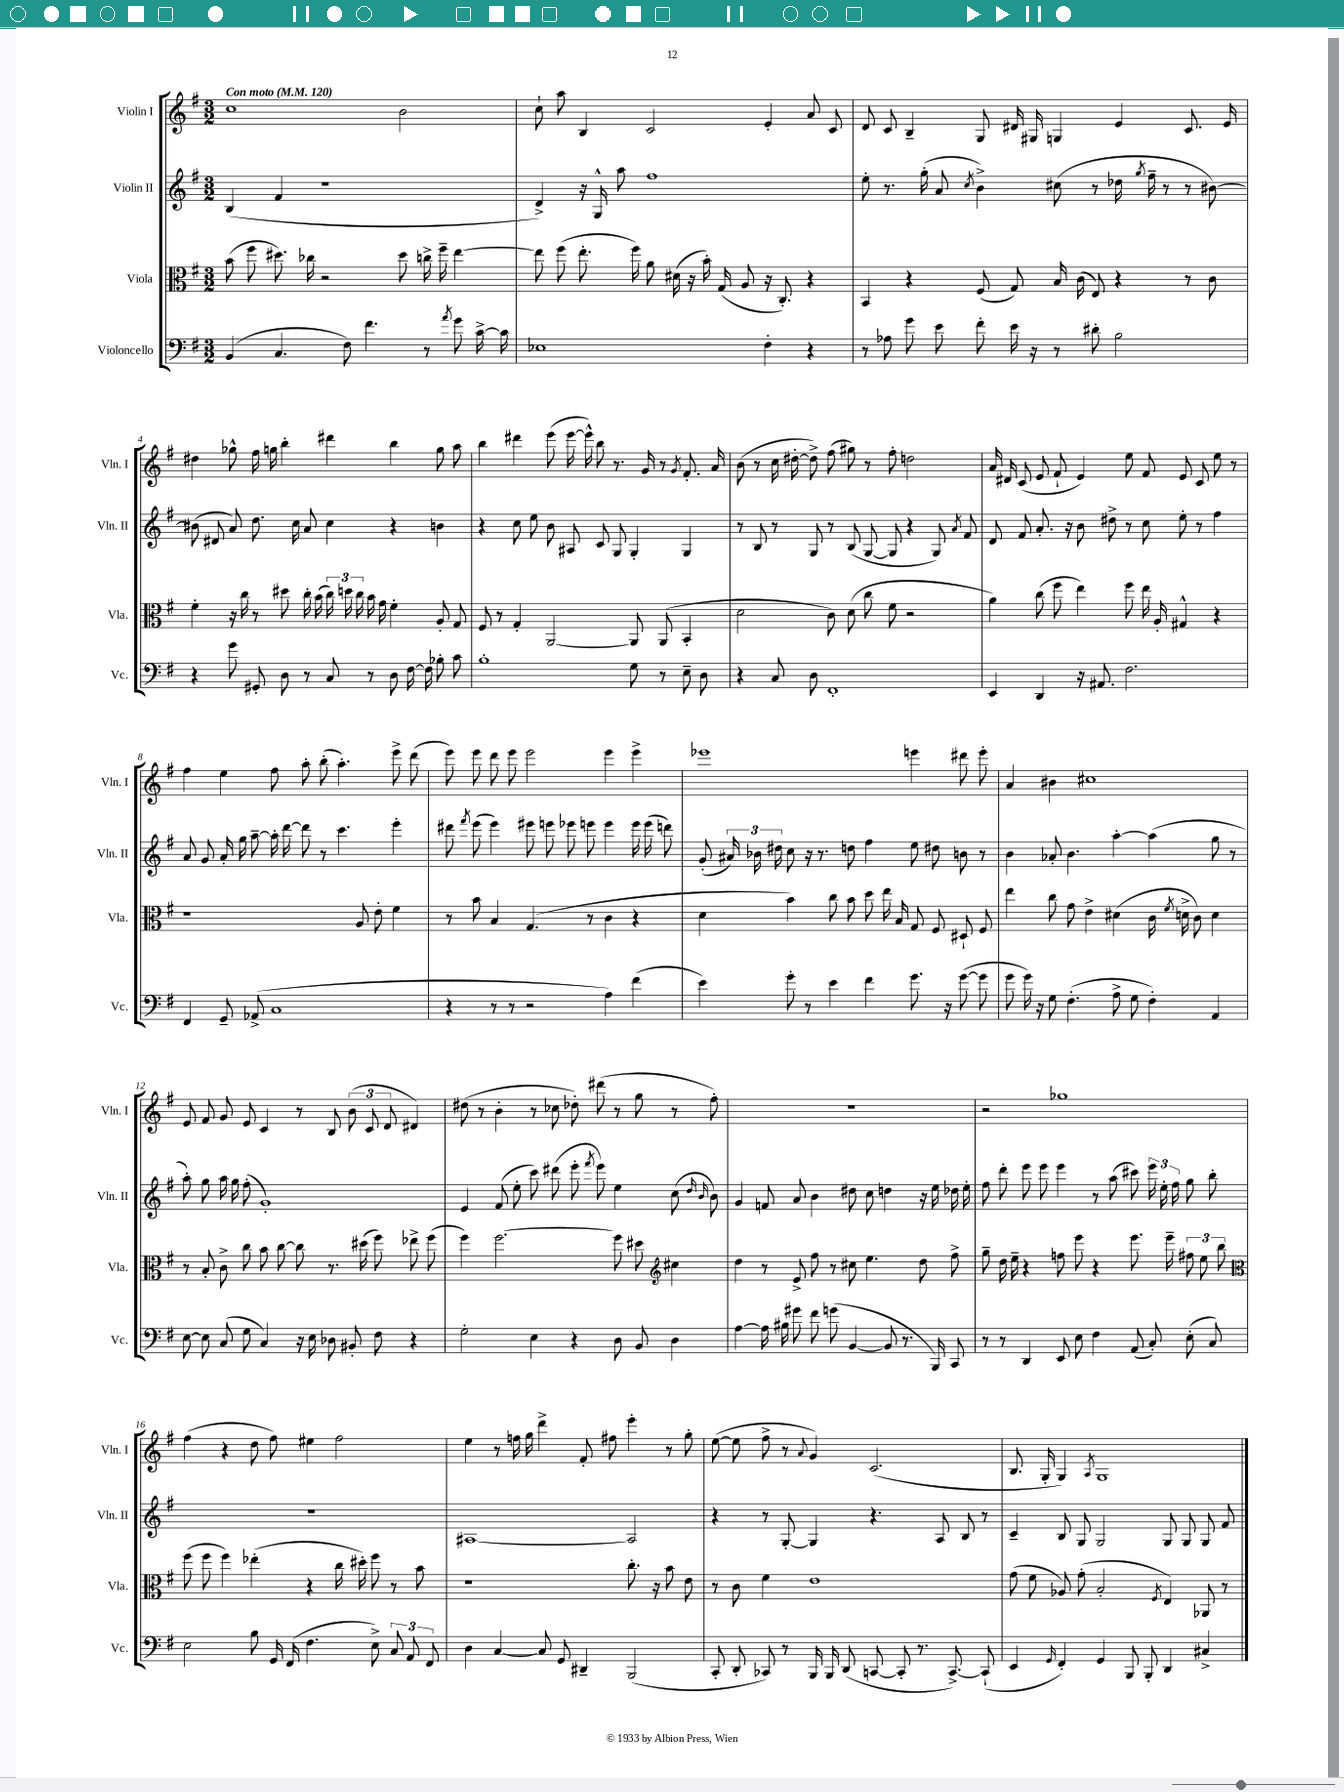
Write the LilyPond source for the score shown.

<<
\new StaffGroup <<
\new Staff = "s0" \with { instrumentName = "Violin I" shortInstrumentName = "Vln. I" } {
    \clef treble \key g \major \numericTimeSignature \time 3/2 \tempo "Con moto" 4 = 120
    \autoBeamOff c''1 b'2 |
    c''8-! a''8 b4 c'2 e'4-. a'8 c'8 |
    d'8 c'8 b4-- g8 dis'16 gis16 g4 e'4 c'8. e'16 |
    dis''4 ges''8-^ fis''16 g''16 b''4-. dis'''4 b''4 g''8 a''8 |
    b''4 dis'''4 e'''8( e'''16~ e'''16-^) b''8 r8. g'16 r8 \acciaccatura { g'8 } fis'8.-. a'16 |
    b'8( r8 c''16 dis''16~-. dis''8->) fis''8( gis''8) r8 fis''8-. d''2 |
    a'16 dis'16 c'8( e'8 fis'8-! e'4) e''8 fis'8 e'8 c'8 e''8 r8 |
    fis''4 e''4 fis''8 a''8-. b''8-.( a''4.-.) e'''8-> d'''8( |
    e'''8) e'''8 d'''8 e'''8 e'''2 e'''4 e'''4-> |
    ees'''1 e'''4 dis'''8 e'''8-. |
    a'4 bis'4 cis''1 |
    e'8 fis'8 g'8 e'8 c'4 r8 b8 \tuplet 3/2 { b'8( c'8 d'8 } dis'4) |
    dis''8( r8 b'4-. r8 ces''8 des''8-.) dis'''8( r8 g''8 r8 fis''8-.) |
    R1. |
    r2 ges''1 |
    fis''4( r4 d''8 fis''8) eis''4 fis''2 |
    e''4 r8 f''16 g''16 d'''4-> fis'8-. fis''8 e'''4-. r8 g''8-. |
    e''8~( e''8 fis''8-> r8 \appoggiatura { a'8 } g'4) c'2.( |
    b8. g16-. g4) \acciaccatura { a8 } g1 \bar "|." |
}
\new Staff = "s1" \with { instrumentName = "Violin II" shortInstrumentName = "Vln. II" } {
    \clef treble \key g \major \numericTimeSignature \time 3/2
    \autoBeamOff b4( fis'4 r1 |
    d'4->) r16 g16-^ a''8 fis''1 |
    e''8-. r8. g''16-.( a'8 \acciaccatura { c''8 } b'4->) cis''8( r8 des''16 \acciaccatura { g''8 } fis''16-- r8 r8 bis'8~) |
    bis'8( dis'8 a'8) d''8. c''16 a'8 c''4 r4 b'4 |
    r4 c''8 e''8 b'8 ais8 c'8 g8 g4-. g4 |
    r8 b8 r8 g8 r8 b8( g8~ g8 r4 g8) \acciaccatura { a'8 } fis'8 |
    d'8 fis'8 a'8.-. r16 b'8 dis''8-> r8 c''8 e''8-. r8 fis''4 |
    a'8 g'8 a'16-. g''16 a''8~-- a''16-. d'''16~ d'''8 r8 c'''4. e'''4-. |
    dis'''8 \acciaccatura { fis'''8 } e'''8( e'''4) eis'''8 e'''8 ees'''8 e'''8 e'''4 e'''16 e'''16( d'''8) |
    g'8-.( \tuplet 3/2 { ais'16) bes'16 dis''16 } c''8 r16 r8. d''8 fis''4 e''8 dis''8 b'8 r8 |
    b'4 aes'8-. b'4. a''4~-. a''4( g''8 r8 |
    a''8-.) g''8 a''16 g''16 fis''8-.( g'1-.) |
    e'4 fis'8( e''8-. c'''8) dis'''8( e'''8-. \acciaccatura { fis'''8 } e'''8) e''4 c''8( \grace { d''16 b'16 } b'8) |
    g'4 f'8 a'8 b'4 dis''8 c''8 d''4 r16 e''16 des''16 e''16-. |
    fis''8 d'''8-. e'''8 e'''8 e'''4 r8 a''8( cis'''8) \tuplet 3/2 { e'''16 e''16-. fis''16 } g''8 b''8-. |
    R1. |
    ais1~ ais2 |
    r4 r8 g8~-. g4 r4. a8 b8 r8 |
    c'4-- b8 g8 g2 g8 g8 g8 fis'8 \bar "|." |
}
\new Staff = "s2" \with { instrumentName = "Viola" shortInstrumentName = "Vla." } {
    \clef alto \key g \major \numericTimeSignature \time 3/2
    \autoBeamOff b'8( fis''8 dis''8.) ces''16 r2 dis''8 c''16-> fis''16-- e''4~ |
    e''8 fis''8( e''8.-. fis''16) a'8 dis'16( r16 b'16-.) g16( a8 r16 c8.-.) r4 |
    b,4 r4 fis8( g8) b16 c'16( e8) r4 r8 c'8 |
    fis'4-. r16 c''16 r8 dis''8 c''16-. b'16( \tuplet 3/2 { c''16) d''16 c''16 } b'16 g'16 fis'4-. a8-. g8 |
    fis8 r8 g4-. a,2~ a,8 a,8( b,4-. |
    d'2 c'8) d'8( c''8 fis'8 r2 |
    a'4) c''8( fis''8 e''4) fis''8 e''16 a16-. gis4-^ r4 |
    r1 a8 e'8-. fis'4 |
    r8 b'8 b4 g4.( r8 c'4 r4 |
    d'4 b'4) c''8 b'8 d''8 e''16 b16 g8 fis8 dis8-! fis8 |
    e''4 c''8 g'8 e'4-> dis'4( c'16 \acciaccatura { fis'8 } d'16-> c'8) d'4 |
    r8 b8-. c'8-> c''8 b'8 c''8~ c''8 r8. dis''16( fis''8) ees''8-> fis''8( |
    fis''4) fis''2.~ fis''8 dis''8 \clef treble cis''4 |
    d''4 r8 e'8-> fis''8 r8 cis''8 e''4. d''8 fis''8-> |
    g''8-- d''16 e''16-- r4 f''8 e'''8 r4 e'''8. e'''16-- \tuplet 3/2 { fis''8 e''8 b''8 } |
    \clef alto fis''8( fis''8 fis''4) ees''4-.( r4 c''16 dis''16-.) fis''8 r8 b'8 |
    r1 c''8.-. r16 b'8 e'8 |
    r8 c'8 fis'4 e'1 |
    g'8( fis'8 aes8) g'8-.( b2-. \acciaccatura { fis8 } e4) aes,8 r8 \bar "|." |
}
\new Staff = "s3" \with { instrumentName = "Violoncello" shortInstrumentName = "Vc." } {
    \clef bass \key g \major \numericTimeSignature \time 3/2
    \autoBeamOff b,4( c4. fis8) fis'4. r8 \acciaccatura { a'8 } g'8 c'16~-> c'16 |
    ees1 fis4-. r4 |
    r8 aes8 g'8 e'8 fis'8-. e'16 r16 r8 dis'8-. b2 |
    r4 g'8 gis,8-. d8 r8 c8 r8 d8 fis16~ fis16 bes8-. c'8 |
    b1-. g8 r8 e8-- d8 |
    r4 c8 d8 fis,1-. |
    e,4 d,4 r16 ais,8. fis2. |
    fis,4 g,8-- aes,8->( c1 |
    r4 r8 r8 r2 a4) fis'4( |
    e'4) g'8-. r8 e'4 fis'4 g'8. r16 g'8~( g'8 |
    g'8 g'16) r16 g8 fis4.-.( a8-> g8 fis4-.) a,4 |
    e8~ e8 c8( g8 c4) r16 e16 des8 bis,8-. fis8 r4 |
    g2-. e4 r4 d8 b,8 d4 |
    a4~ a16 bis16 gis'8 fis'8 g'8( b,4~ b,8 r8. b,,16) c,8 |
    r8 r8 d,4 e,8 e8 fis4 a,8( c8-.) e8-.( c8) |
    e2 b8 g,16 fis,16( fis4. e8->) \tuplet 3/2 { c8 a,8 fis,8 } |
    d4 c4~ c8 g,8 dis,4-- b,,2( |
    c,8-. d,8-. ces,8) r8 b,,16 b,,16 d,8( c,8~ c,8-. r8. c,8.~->) c,8-!( |
    e,4 \grace { g,16 } fis,4-.) g,4 b,,8 b,,8-. d,4 cis4-> \bar "|." |
}
>>
>>
